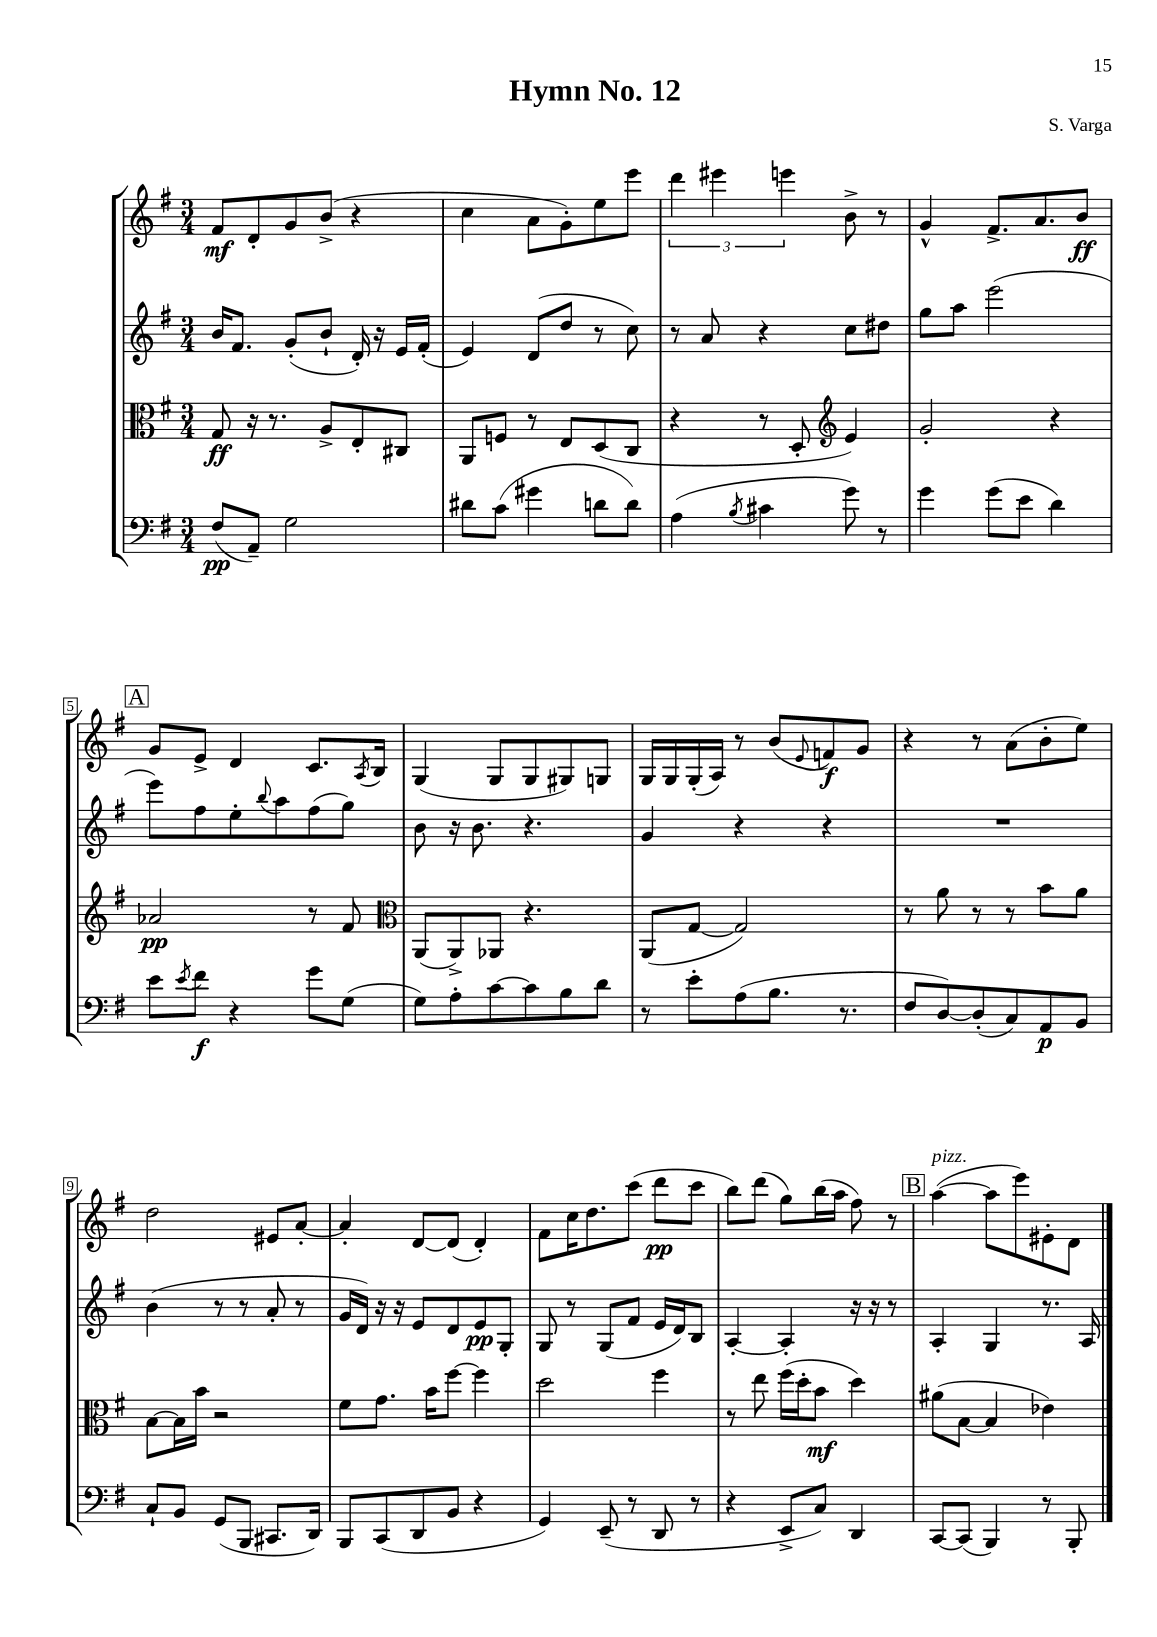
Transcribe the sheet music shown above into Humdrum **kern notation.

**kern	**kern	**kern	**kern
*staff4	*staff3	*staff2	*staff1
*clefF4	*clefC3	*clefG2	*clefG2
*k[f#]	*k[f#]	*k[f#]	*k[f#]
*M3/4	*M3/4	*M3/4	*M3/4
(8F#/L	8G/	16b/LK	8f#/L
.	.	8.f#/J	.
8AA~/J)	16r	.	8d'/
.	8.r	.	.
2G\	.	(8g'/L	8g/
.	8A^/L	8b`/J	(8b^/J
.	8E'/	16d'/)	4r
.	.	16r	.
.	8C#/J	16e/LL	.
.	.	(16f#'/JJ	.
=	=	=	=
8d#\L	8AA/L	4e/)	4cc\
(8c\J	8F/J	.	.
4g#\	8r	(8d/L	8a\L
.	8E/L	8dd/J	8g'\)
8d\L	(8D/	8r	8ee\
8d\J)	8C/J	8cc\)	8eee\J
=	=	=	=
(4A\	4r	8r	6ddd\
.	.	8a/	.
.	.	.	6eee#\
8qB/	.	.	.
4c#\	8r	4r	.
.	.	.	6eee\
.	8D'/	.	.
*	*clefG2	*	*
8g\)	4e/)	8cc\L	8b^\
8r	.	8dd#\J	8r
=	=	=	=
4g\	2g'/	8gg\L	4g^^/
.	.	8aa\J	.
(8g\L	.	(2eee\	8.f#^/L
8e\J	.	.	.
.	.	.	8.a/
4d\)	4r	.	.
.	.	.	8b/J
=	=	=	=
8e\L	2a-/	8eee\L)	8g/L
8qe/	.	.	.
8f#\J	.	8ff#\	8e^/J
4r	.	8ee'\	4d/
.	.	8qqbb/	.
.	.	8aa\	.
8g\L	8r	(8ff#\	8.c/L
(8G\J	8f#/	8gg\J)	.
.	.	.	8qA/
.	.	.	16B/Jk
=	=	=	=
*	*clefC3	*	*
8G\L)	(8AA/L	8b\	(4G/
8A'\	8AA^/)	16r	.
.	.	8.b\	.
[8c\	8AA-/J	.	8G/L
8c\]	4.r	4.r	8G/
8B\	.	.	8G#/)
8d\J	.	.	8G/J
=	=	=	=
8r	(8AA/L	4g/	16G/LL
.	.	.	16G/
8e'\L	[8G/J	.	(16G'/
.	.	.	16A/JJ)
(8A\	2G/])	4r	8r
8.B\J	.	.	(8b/L
.	.	.	8qqe/
.	.	4r	8f/)
8.r	.	.	.
.	.	.	8g/J
=	=	=	=
8F#/L	8r	2.r	4r
[8D/)	8a\	.	.
(8D'/]	8r	.	8r
8C/)	8r	.	(8a\L
8AA/	8b\L	.	8b'\
8BB/J	8a\J	.	8ee\J)
=	=	=	=
8C`/L	[8B\L	(4b\	2dd\
8BB/J	16B\]L	.	.
.	16b\JJ	.	.
(8GG/L	2r	8r	.
8BBB/J	.	8r	.
8.CC#/L	.	8a'/	8e#/L
.	.	8r	[8a'/J
16DD/Jk)	.	.	.
=	=	=	=
8BBB/L	8f#\L	16g/LL	4a'/]
.	.	16d/JJ)	.
(8CC/	8.g\J	16r	.
.	.	16r	.
8DD/	.	8e/L	[8d/L
.	16b\LK	.	.
8BB/J	[8ff#\J	8d/	(8d/]J
4r	4ff#\]	8e/	4d'/)
.	.	8G'/J	.
=	=	=	=
4GG/)	2dd\	8G/	8f#\L
.	.	8r	16cc\K
.	.	.	8.dd\
(8EE~/	.	(8G/L	.
8r	.	8f#/J	(8ccc\J
8DD/	4ff#\	16e/LL	8ddd\L
.	.	16d/J)	.
8r	.	8B/J	8ccc\J
=	=	=	=
4r	8r	[4A'/	8bb\L)
.	8ee\	.	(8ddd\J
8EE^/L	(16ff#\LL	4A'/]	8gg\L)
.	16dd'\J	.	.
8C/J)	8b\J	.	(16bb\L
.	.	.	16aa\JJ
4DD/	4dd\)	16r	8ff#\)
.	.	16r	.
.	.	8r	8r
=	=	=	=
[8CC/L	(8a#\L	4A'/	([4aa\
(8CC/]J	[8B\J	.	.
4BBB/)	4B/]	4G/	8aa\]L
.	.	.	8eee\)
8r	4e-\)	8.r	8e#'\
8BBB'/	.	.	8d\J
.	.	16A/	.
==	==	==	==
*-	*-	*-	*-
